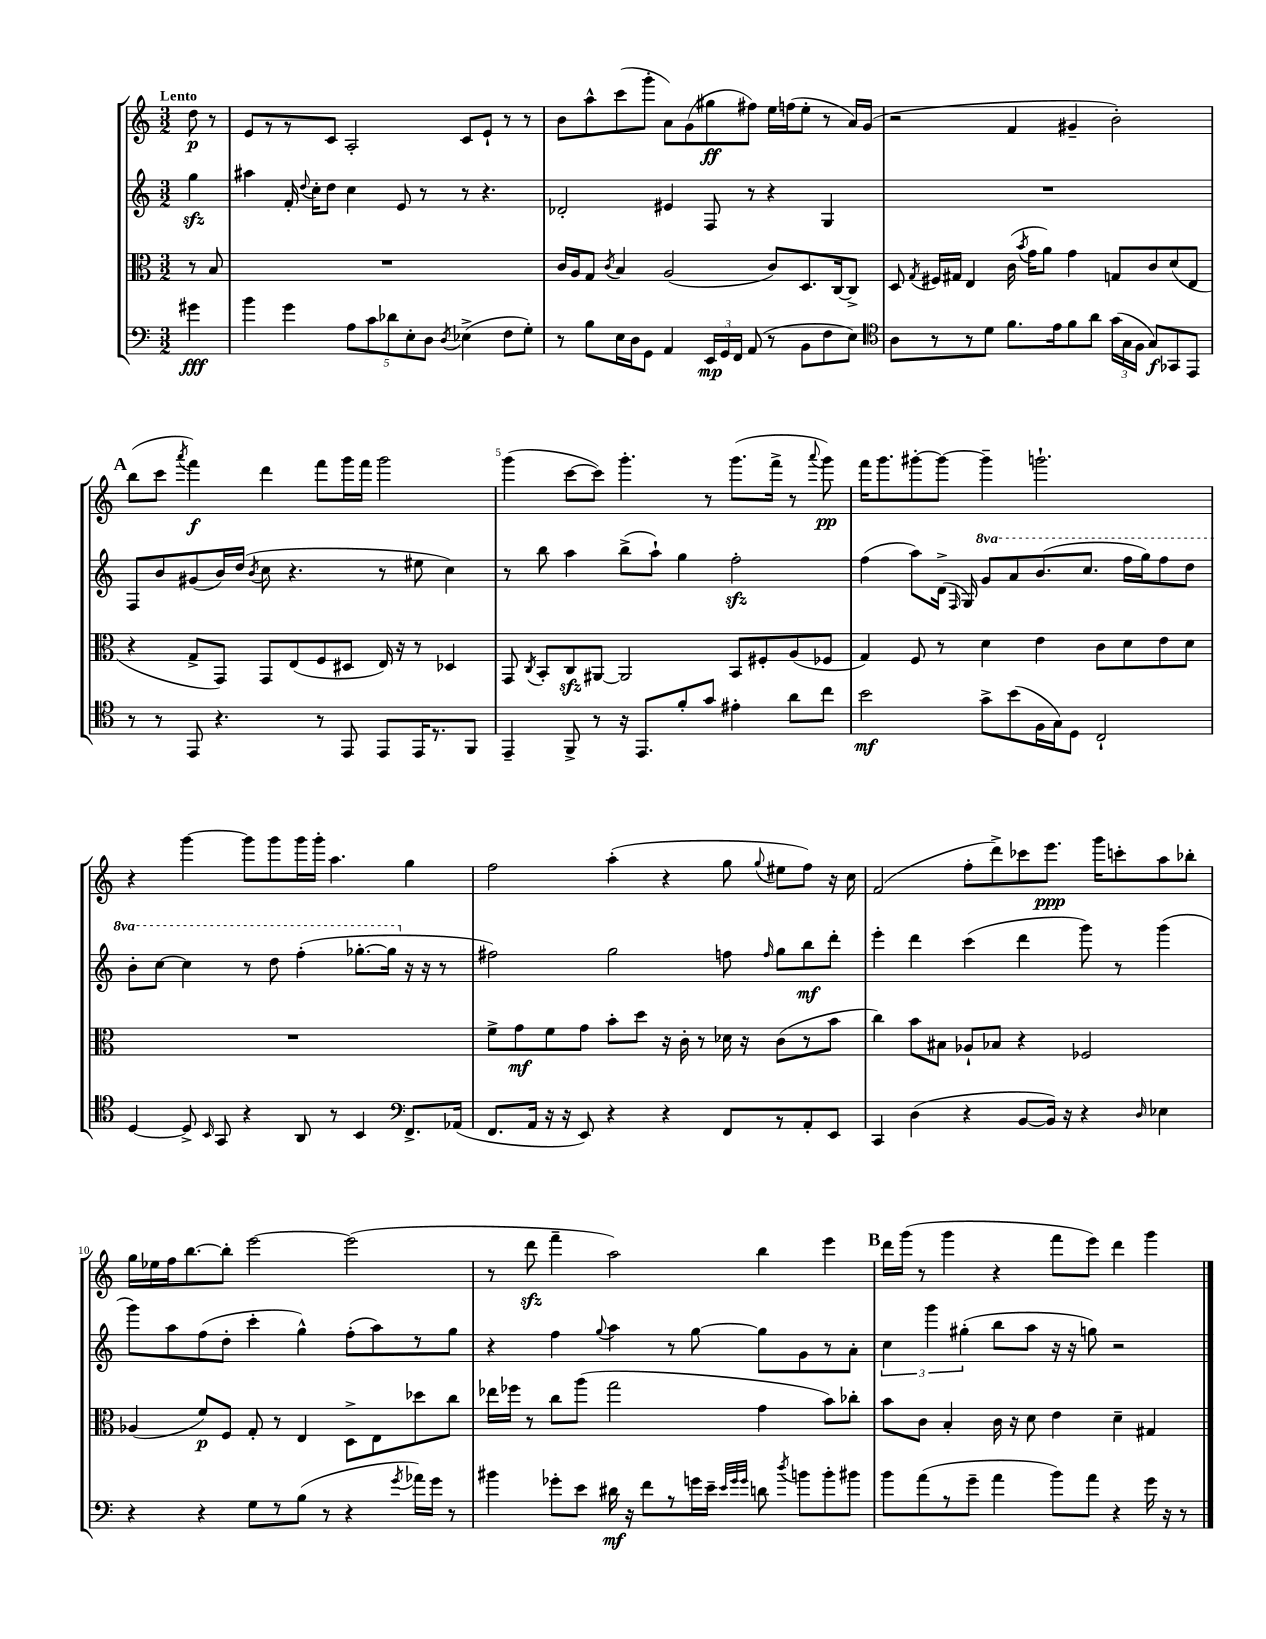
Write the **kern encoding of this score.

**kern	**kern	**kern	**kern
*staff4	*staff3	*staff2	*staff1
*clefF4	*clefC3	*clefG2	*clefG2
*k[]	*k[]	*k[]	*k[]
*M3/2	*M3/2	*M3/2	*M3/2
4g#	8r	4gg	8dd
.	8B	.	8r
=	=	=	=
4b	1.r	4aa#	8e
.	.	.	8r
4g	.	16f'	8r
.	.	8qqdd	.
.	.	16cc'	.
.	.	8dd	8c
10A	.	4cc	2A'
10c	.	.	.
10d-	.	.	.
.	.	8e	.
10E'	.	.	.
.	.	8r	.
10D	.	.	.
8qD	.	.	.
(4E-^	.	8r	8c
.	.	4.r	8e`
8F	.	.	8r
8G')	.	.	8r
=	=	=	=
8r	16c	2d-'	8b
.	16A	.	.
8B	8G	.	8aa^^
.	8qc	.	.
16E	4B	.	(8ccc
16D	.	.	.
8GG	.	.	8ggg'
4AA	(2A	4e#	8a)
.	.	.	(8g
24EE	.	8F	8gg#
24GG	.	.	.
24FF	.	.	.
(8AA	.	8r	8ff#)
8r	8c)	4r	16ee
.	.	.	(16ff
8BB	8.D	.	8ee'
8F	.	4G	8r
.	[16C	.	.
8E)	8C^]	.	16a)
.	.	.	(16g
=	=	=	=
*clefC4	*	*	*
8A	8D	1.r	2r
.	8qG	.	.
8r	16F#	.	.
.	16G#	.	.
8r	4E	.	.
8d	.	.	.
8.f	(16c	.	4f
.	8qb	.	.
.	16g	.	.
.	8a)	.	.
16e	.	.	.
8f	4g	.	4g#~
8a	.	.	.
(24g	8G	.	2b')
24G	.	.	.
24F	.	.	.
8G)	8c	.	.
8GG-	(8d	.	.
8EE	8E	.	.
=	=	=	=
8r	4r	8F	(8bb
8r	.	8b	8ccc
.	.	.	8qaaa
8EE	8G^	(8g#	4fff)
4.r	8GG)	16b)	.
.	.	(16dd	.
.	.	8qb	.
.	8GG	8cc	4ddd
.	(8E	4.r	.
8r	8F	.	8fff
8EE	8D#	.	16ggg
.	.	.	16fff
8EE	16E)	8r	2ggg
.	16r	.	.
16EE	8r	8ee#	.
8.r	.	.	.
.	4D-	4cc)	.
8FF	.	.	.
=	=	=	=
4EE~	8GG	8r	(4ggg
.	8qC	.	.
.	8BB'	8bb	.
8FF^	8C	4aa	[8ccc
8r	[8AA#	.	8ccc])
16r	2AA#]	(8bb^	4.ggg'
8.EE	.	.	.
.	.	8aa`)	.
8f'	.	4gg	.
8g	.	.	8r
4e#'	8BB	2ff'	(8.ggg
.	8F#'	.	.
.	.	.	16fff^
8a	(8A	.	8r
.	.	.	8qqaaa
8cc	8F-	.	8ggg)
=	=	=	=
2b	4G)	(4ff	16fff
.	.	.	8.ggg
.	8F	8aa)	[8ggg#'
.	8r	(16d^	8ggg#_
.	.	16qqF	.
.	.	16G)	.
8g^	4d	8gg	4ggg#~]
(8b	.	8aa	.
16F	4e	(8.bb	2.ggg`
16G)	.	.	.
8D	.	.	.
.	.	8.ccc	.
2C`	8c	.	.
.	8d	16fff	.
.	.	16ggg)	.
.	8e	8fff	.
.	8d	8ddd	.
=	=	=	=
[4D	1.r	8bb'	4r
.	.	[8ccc	.
8D^]	.	4ccc]	[4ggg
16qqBB	.	.	.
8GG	.	.	.
4r	.	8r	8ggg]
.	.	8ddd	8ggg
8AA	.	(4fff'	16ggg
.	.	.	16ggg'
8r	.	.	4.aa
4BB	.	[8.ggg-'	.
.	.	16ggg-]	.
*clefF4	*	*	*
8.FF^	.	16r	4gg
.	.	16r	.
.	.	8r	.
(16AA-	.	.	.
=	=	=	=
8.FF	8f^	2ff#)	2ff
.	8g	.	.
16AA	.	.	.
16r	8f	.	.
16r	.	.	.
8EE)	8g	.	.
4r	8b'	2gg	(4aa'
.	8dd	.	.
4r	16r	.	4r
.	16c'	.	.
.	8r	.	.
8FF	16d-	8ff	8gg
.	16r	.	.
.	.	16qqff	8qqgg
8r	(8c	8gg	8ee#
8AA'	8r	8bb	8ff)
8EE	8b	8ddd'	16r
.	.	.	16cc
=	=	=	=
4CC	4cc)	4eee'	(2f
(4D	8b	4ddd	.
.	8B#	.	.
4r	8A-`	(4ccc	8ff'
.	8B-	.	8ddd^)
[8BB	4r	4ddd	8ccc-
16BB])	.	.	8.eee
16r	.	.	.
4r	2F-	8ggg)	.
.	.	.	16ggg
.	.	8r	8ccc'
16qqD	.	.	.
4E-	.	(4ggg	8aa
.	.	.	8bb-'
=	=	=	=
4r	(4A-	8ggg)	16gg
.	.	.	16ee-
.	.	8aa	16ff
.	.	.	[8.bb
4r	8f)	(8ff	.
.	8F	8dd'	8bb']
8G	8G'	4ccc'	[2eee
8r	8r	.	.
(8B	4E	4gg^^)	.
8r	.	.	.
4r	8D^	(8ff'	(2eee]
.	8E	8aa)	.
8qg	.	.	.
16a-)	8dd-	8r	.
16g	.	.	.
8r	8cc	8gg	.
=	=	=	=
4b#	16ee-	4r	8r
.	16ff-	.	.
.	8r	.	8ddd
8g-'	8cc	4ff	4fff~
8e	(8aa	.	.
.	.	8qqgg	.
16d#	2gg	4aa	2aa)
16r	.	.	.
8f	.	.	.
8r	.	8r	.
16g	.	[8gg	.
16e~	.	.	.
32qqe	.	.	.
32qqg	.	.	.
32qqg	.	.	.
8d	4g	8gg]	4bb
8qdd	.	.	.
8b	.	8g	.
8b'	8b)	8r	4eee
8b#	8cc-'	8a'	.
=	=	=	=
8b	8b	6cc	16ddd
.	.	.	(16ggg
(8a	8c	.	8r
.	.	6ggg	.
8r	4B'	.	4ggg
.	.	(6gg#'	.
8g~	.	.	.
4a	16c	8bb	4r
.	16r	.	.
.	8d	8aa	.
8b)	4e	16r	8fff
.	.	16r	.
8a	.	8gg)	8eee)
4r	4d~	2r	4ddd
16g	4G#	.	4ggg
16r	.	.	.
8r	.	.	.
==	==	==	==
*-	*-	*-	*-
